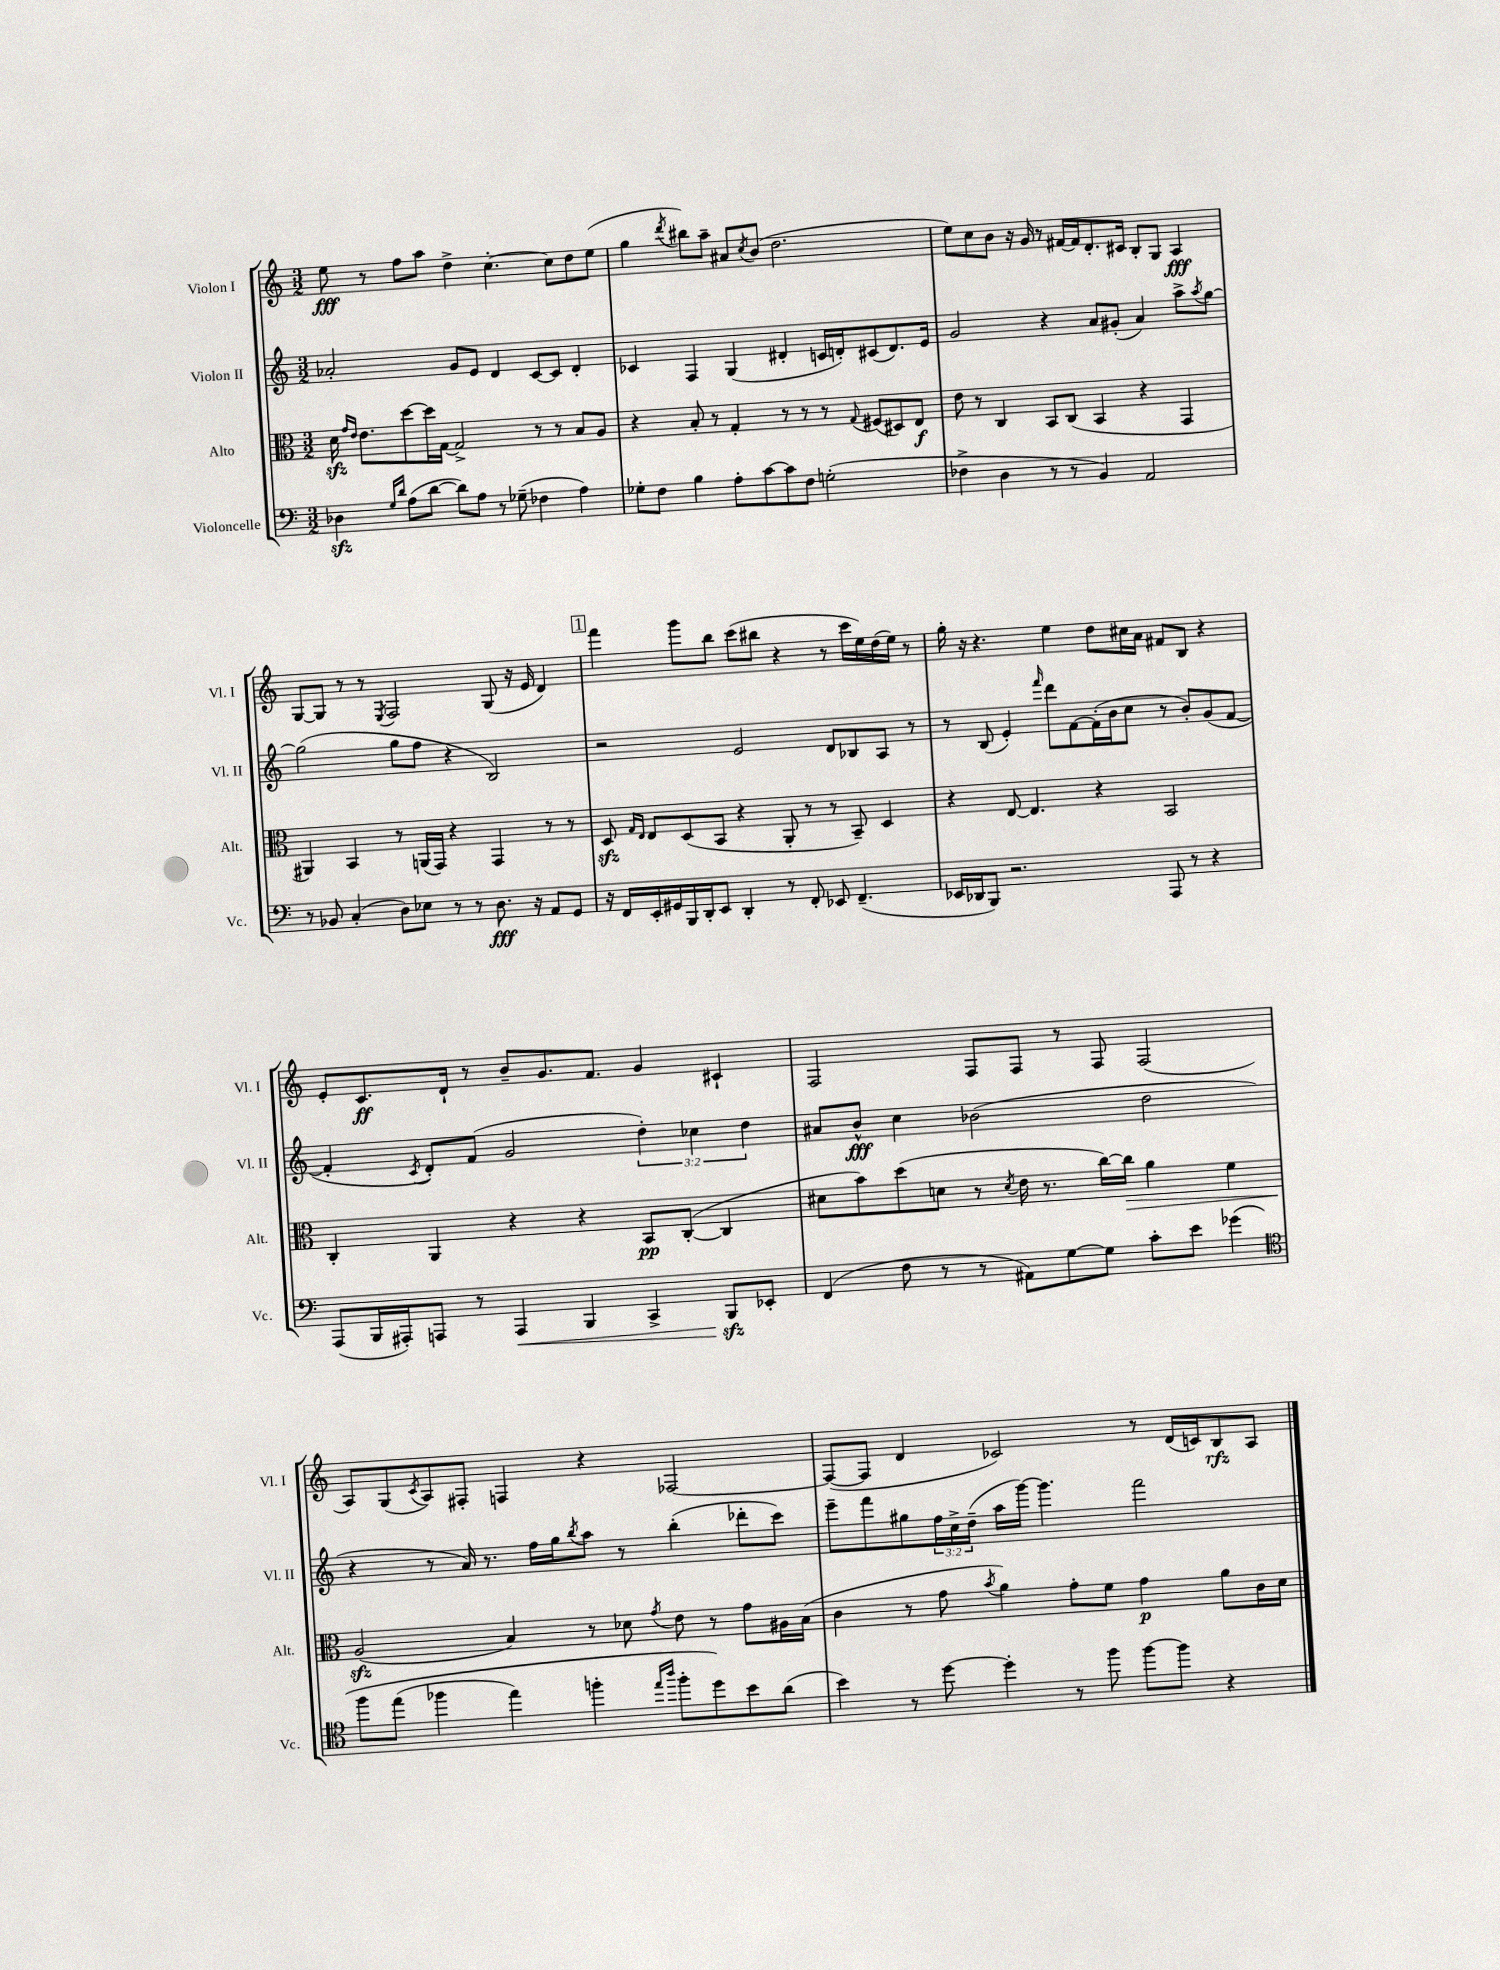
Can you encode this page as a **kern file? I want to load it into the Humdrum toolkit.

**kern	**dynam	**kern	**dynam	**kern	**dynam	**kern	**dynam
*part4	*part4	*part3	*part3	*part2	*part2	*part1	*part1
*staff4	*staff4	*staff3	*staff3	*staff2	*staff2	*staff1	*staff1
*I"Violoncelle	*	*I"Alto	*	*I"Violon II	*	*I"Violon I	*
*I'Vc.	*	*I'Alt.	*	*I'Vl. II	*	*I'Vl. I	*
*clefF4	*	*clefC3	*	*clefG2	*	*clefG2	*
*k[]	*	*k[]	*	*k[]	*	*k[]	*
*M3/2	*	*M3/2	*	*M3/2	*	*M3/2	*
=1	=1	=1	=1	=1	=1	=1	=1
4D-Xzz\	.	16dzz\	.	2a-X'/	.	8ee\	fff
.	.	16qqg/LL	.	.	.	.	.
.	.	16qqe/JJ	.	.	.	.	.
.	.	8.e\L	.	.	.	.	.
.	.	.	.	.	.	8r	.
16qqG/LL	.	.	.	.	.	.	.
16qqd/JJ	.	.	.	.	.	.	.
(8A\L	.	[8dd\	.	.	.	8ff\L	.
[8d\J	.	16dd\L]	.	.	.	8aa\J	.
.	.	[16G\JJ	.	.	.	.	.
8d\L])	.	2G^/]	.	8g/L	.	4dd^\	.
8A\J	.	.	.	8e/J	.	.	.
8r	.	.	.	4d/	.	[4.cc'\	.
(8G-X~\	.	.	.	.	.	.	.
4F-X\	.	8r	.	[8c/L	.	.	.
.	.	8r	.	8c/J]	.	8cc\L]	.
4A\)	.	8B/L	.	4d'/	.	8dd\	.
.	.	8A/J	.	.	.	(8ee\J	.
=2	=2	=2	=2	=2	=2	=2	=2
8G-X'\L	.	4r	.	4c-X/	.	4gg\	.
8F\J	.	.	.	.	.	.	.
.	.	.	.	.	.	8qddd/	.
4B\	.	8B'/	.	4F/	.	8bb#X\L)	.
.	.	8r	.	.	.	8aa~\J	.
8A'\L	.	4G'/	.	(4G/	.	8a#X/L	.
.	.	.	.	.	.	8qcc/	.
[8c\	.	.	.	.	.	(8b/J	.
8c\]	.	8r	.	4d#X'/	.	2.dd\	.
8F\J	.	8r	.	.	.	.	.
(2Gn'\	.	8r	.	16cn/LL	.	.	.
.	.	.	.	16dn'/J)	.	.	.
.	.	8qqG/	.	.	.	.	.
.	.	(8F#X/L	.	(8c#X/	.	.	.
.	.	8D#X/)	.	8.d/)	.	.	.
.	.	8E/J	f	.	.	.	.
.	.	.	.	16e/Jk	.	.	.
=3	=3	=3	=3	=3	=3	=3	=3
4F-X^\	.	8e\	.	2g/	.	8ee\L)	.
.	.	8r	.	.	.	8cc\	.
4D\	.	4C/	.	.	.	8b\J	.
.	.	.	.	.	.	16r	.
.	.	.	.	.	.	16g/	.
8r	.	8BB/L	.	4r	.	8r	.
8r	.	(8C/J	.	.	.	[16f#X/LL	.
.	.	.	.	.	.	16f#/J]	.
4BB/)	.	4BB/	.	8a/L	.	8.d'/	.
.	.	.	.	(8g#X'/J	.	.	.
.	.	.	.	.	.	16c#X/Jk	.
2AA/	.	4r	.	4a/)	.	8B'/L	.
.	.	.	.	.	.	8G/J	.
.	.	4GG/	.	8aa^\L	.	4A/	fff
.	.	.	.	8qaa/	.	.	.
.	.	.	.	[8gg\J	.	.	.
!!LO:LB:g=z
=4	=4	=4	=4	=4	=4	=4	=4
8r	.	4AA#X/)	.	(2gg\]	.	[8G/L	.
8BB-X/	.	.	.	.	.	8G/J]	.
(4C'/	.	4BB/	.	.	.	8r	.
.	.	.	.	.	.	8r	.
.	.	.	.	.	.	8qE/	.
8D\L)	.	8r	.	8gg\L	.	2F/	.
8E-X\J	.	(16AAn/LL	.	8ff\J	.	.	.
.	.	16GG/JJ)	.	.	.	.	.
8r	.	4r	.	4r	.	.	.
8r	.	.	.	.	.	.	.
8.D\	fff	4GG/	.	2B/)	.	(8G/	.
.	.	.	.	.	.	16r	.
16r	.	.	.	.	.	16e/	.
8AA/L	.	8r	.	.	.	4d/)	.
8GG/J	.	8r	.	.	.	.	.
!!LO:REH:place=s1:t=1
=5	=5	=5	=5	=5	=5	=5	=5
16r	.	8Dzz/	.	2r	.	4fff\	.
16FF/LL	.	.	.	.	.	.	.
.	.	16qqG/LL	.	.	.	.	.
.	.	16qqE/JJ	.	.	.	.	.
16EE'/	.	8E/L	.	.	.	.	.
16GG#X/	.	.	.	.	.	.	.
16BBB/	.	(8D/	.	.	.	8ggg\L	.
16DD'/J	.	.	.	.	.	.	.
8EE/J	.	8BB/J	.	.	.	8bb\J	.
4DD'/	.	4r	.	2e/	.	(8ccc\L	.
.	.	.	.	.	.	8bb#X\J	.
8r	.	8AA'/	.	.	.	4r	.
8FF'/	.	8r	.	.	.	.	.
8EE-X/	.	8r	.	8d/L	.	8r	.
(4.FF~/	.	8BB~/)	.	8B-X/	.	16ccc\LL	.
.	.	.	.	.	.	16ee\)	.
.	.	4D/	.	8A/J	.	(16dd\	.
.	.	.	.	.	.	16ee\JJ)	.
.	.	.	.	8r	.	8r	.
=6	=6	=6	=6	=6	=6	=6	=6
16EE-X/LL	.	4r	.	8r	.	16gg'\	.
16DD-X/J	.	.	.	.	.	16r	.
8BBB/J)	.	.	.	(8B/	.	4.r	.
2.r	.	[8E/	.	4e'/)	.	.	.
.	.	4.E/]	.	.	.	.	.
.	.	.	.	16qqfff/	.	.	.
.	.	.	.	8ddd\L	.	4ee\	.
.	.	.	.	[8f\	.	.	.
.	.	4r	.	(16f'\L]	.	8dd\L	.
.	.	.	.	16b\J	.	.	.
.	.	.	.	8cc\J	.	16cc#X\L	.
.	.	.	.	.	.	16a\JJ	.
8AAA/	.	2BB/	.	8r	.	8f#X/L	.
8r	.	.	.	8b'/L)	.	8B/J	.
4r	.	.	.	(8g/	.	4r	.
.	.	.	.	[8f/J	.	.	.
!!LO:LB:g=z
=7	=7	=7	=7	=7	=7	=7	=7
(8AAA/L	.	4C'/	.	4f'/]	.	8e'/L	.
16BBB/L	.	.	.	.	.	8.c/	ff
16AAA#X'/J)	.	.	.	.	.	.	.
.	.	.	.	8qc/	.	.	.
8AAAn/J	.	4AA/	.	8d'/L)	.	.	.
.	.	.	.	.	.	16d`/Jk	.
8r	.	.	.	(8f/J	.	8r	.
!	!LO:HP:b	!	!	!	!	!	!
4AAA/	<	4r	.	2g/	.	8b~/L	.
.	.	.	.	.	.	8.g/	.
4BBB/	.	4r	.	.	.	.	.
.	.	.	.	.	.	8.f/J	.
4CC^/	.	8BB/L	pp	6dd'\)	.	4g/	.
.	.	([8C'/J	.	.	.	.	.
.	.	.	.	6cc-X\	.	.	.
8BBBzz/L	.	4C/]	.	.	.	4c#X`/	.
.	.	.	.	6dd\	.	.	.
8EE-X'/J	[	.	.	.	.	.	.
=8	=8	=8	=8	=8	=8	=8	=8
(4FF/	.	8d#X\L	.	8a#X/L	.	2F/	.
.	.	8b\)	.	8b^^/J	fff	.	.
8F\	.	(8dd\	.	4cc\	.	.	.
8r	.	8dn\J	.	.	.	.	.
8r	.	8r	.	(2b-X\	.	8F/L	.
.	.	8qd/	.	.	.	.	.
8AA#X\L)	.	16e\	.	.	.	8F/J	.
.	.	8.r	.	.	.	.	.
[8G\	.	.	.	.	.	8r	.
8G\J]	.	[16cc\LL)	.	.	.	8F/	.
!	!	!	!LO:HP:b	!	!	!	!
.	.	16cc\JJ]	>	.	.	.	.
8c'\L	.	4a\	.	2dd\	.	(2F/	.
8e\J	.	.	.	.	.	.	.
(4g-X\	.	4f\	.	.	.	.	.
!!LO:LB:g=z
=9	=9	=9	=9	=9	=9	=9	=9
*clefC4	*	*	*	*	*	*	*
8ff\L	.	(2Azz/	.	4r	.	8A/L)	.
(8ee\J	.	.	.	.	.	(8G/	.
.	.	.	.	.	.	8qc/	.
4ff-X\	.	.	.	8r	.	8A/)	.
.	.	.	.	16a/)	.	8F#X'/J	.
.	.	.	.	8.r	.	.	.
4ee\)	.	4B/)	]	.	.	4Fn/	.
.	.	.	.	16ff\LL	.	.	.
.	.	.	.	16gg\J	.	.	.
.	.	.	.	8qbb/	.	.	.
4ffn'\	.	8r	.	8aa\J	.	4r	.
.	.	8d-X\	.	8r	.	.	.
16qqee/LL	.	.	.	.	.	.	.
16qqaa/JJ	.	8qg/	.	.	.	.	.
8ff'\L	.	8e\	.	(4bb'\	.	[2F-X/	.
8dd\)	.	8r	.	.	.	.	.
8b\	.	8g\L	.	8ddd-X'\L	.	.	.
(8a\J	.	16A#X\L	.	8ccc\J)	.	.	.
.	.	(16B\JJ	.	.	.	.	.
=10	=10	=10	=10	=10	=10	=10	=10
4b\)	.	4c\	.	8eee~\L	.	(8F-/L_	.
.	.	.	.	8fff\	.	8F-/J]	.
8r	.	8r	.	8gg#X\	.	4d/	.
[8dd\	.	8g\	.	24ff\L	.	.	.
.	.	.	.	24cc^\	.	.	.
.	.	.	.	(24dd~\JJ	.	.	.
.	.	8qb/	.	.	.	.	.
4dd'\]	.	4a\)	.	16aa\LL	.	2c-X/)	.
.	.	.	.	[16ggg\JJ)	.	.	.
.	.	.	.	4.ggg\]	.	.	.
8r	.	8g'\L	.	.	.	.	.
8ff\	.	8f\J	.	.	.	.	.
[8ff\L	.	4g\	p	2fff\	.	8r	.
8ff\J]	.	.	.	.	.	(16d/LL	.
.	.	.	.	.	.	16cn/J)	.
4r	.	8a\L	.	.	.	8B/	rfz
.	.	16c\L	.	.	.	8A/J	.
.	.	16d\JJ	.	.	.	.	.
==	==	==	==	==	==	==	==
*-	*-	*-	*-	*-	*-	*-	*-
